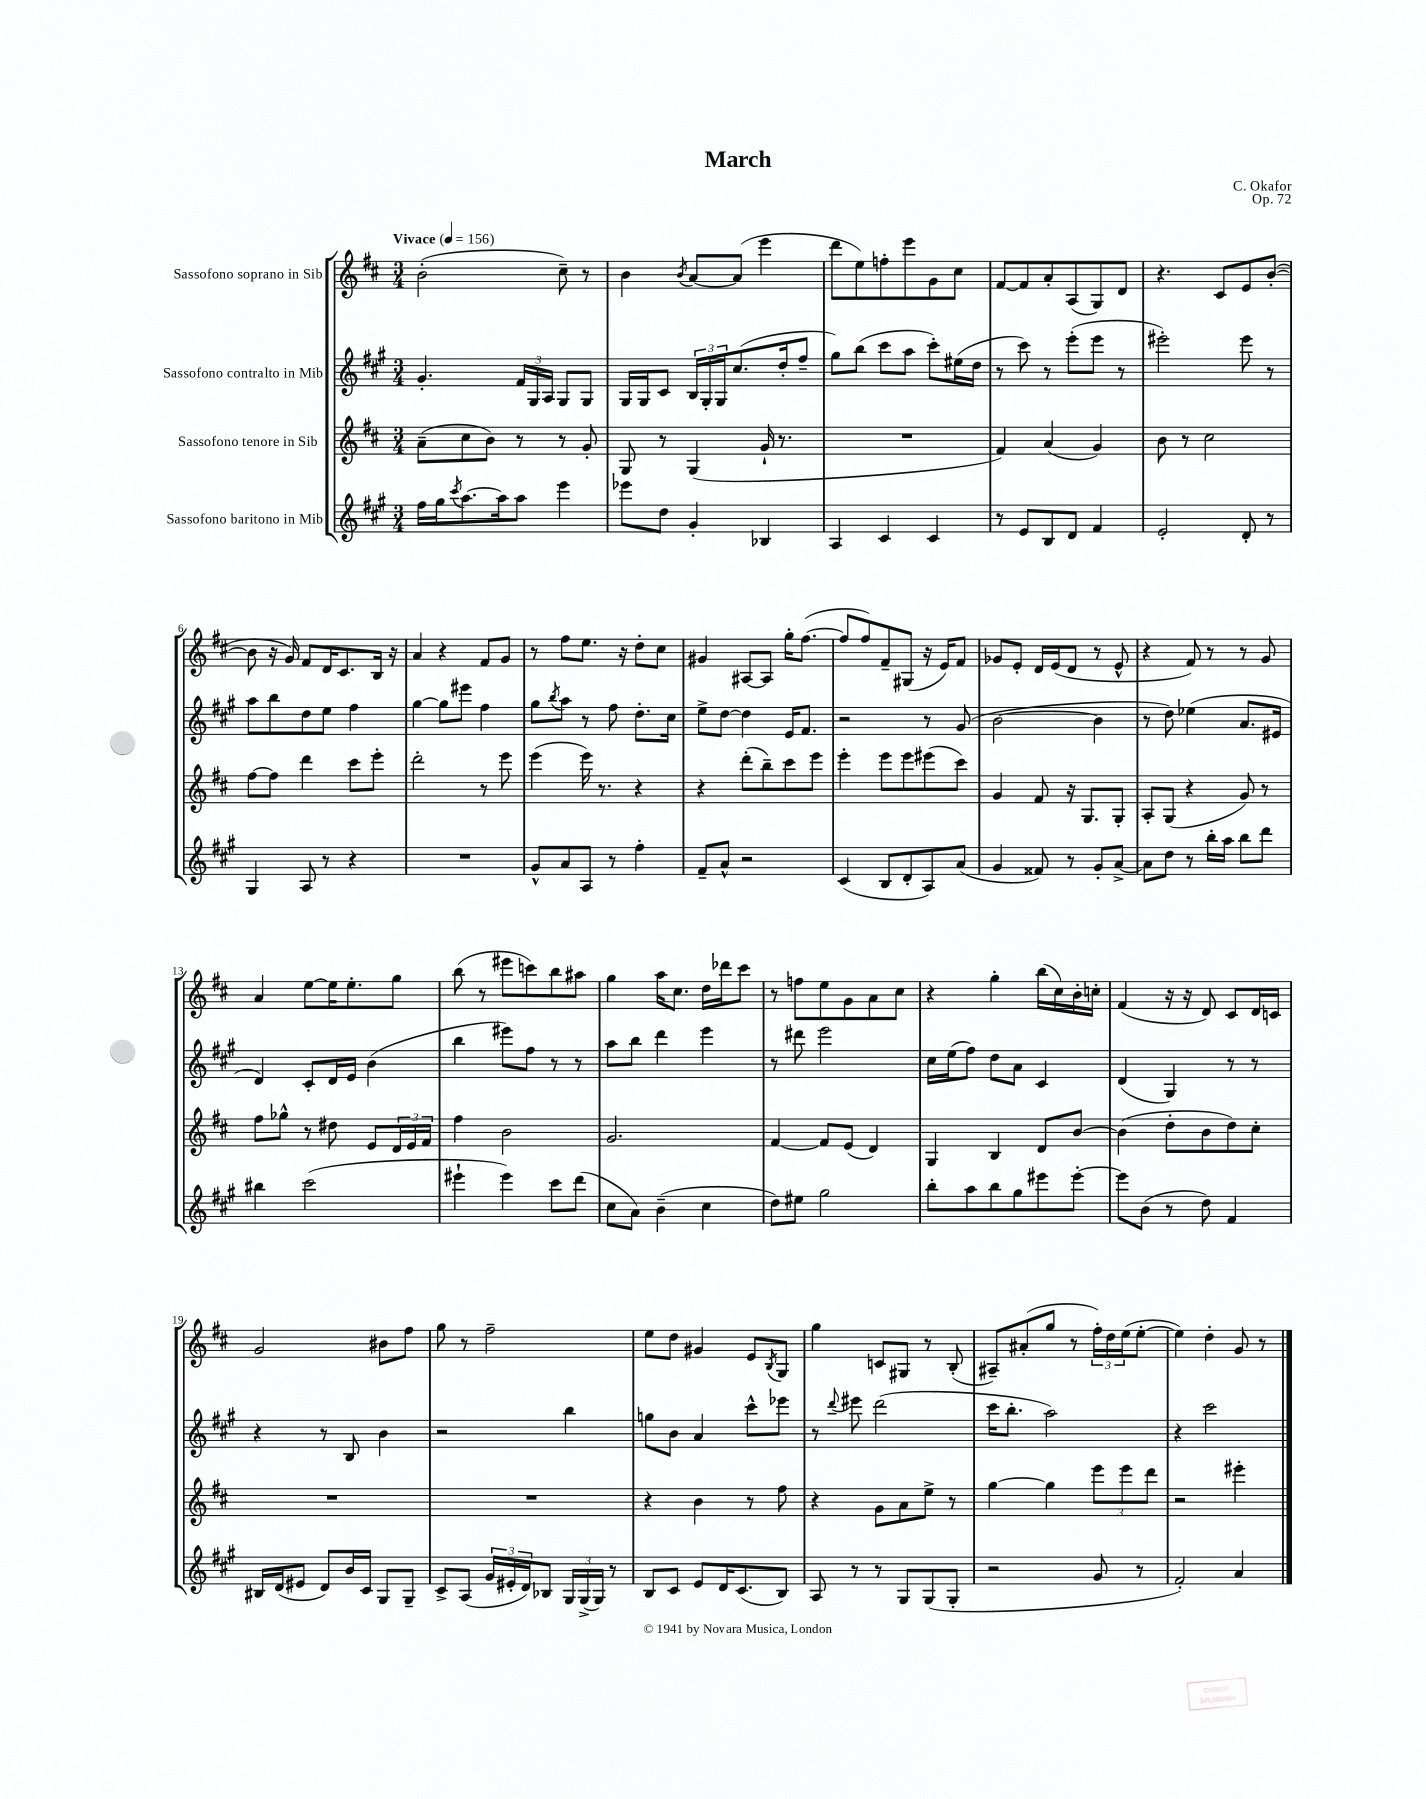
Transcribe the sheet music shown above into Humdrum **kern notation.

**kern	**kern	**kern	**kern
*part4	*part3	*part2	*part1
*staff4	*staff3	*staff2	*staff1
*I"Sassofono baritono in Mib	*I"Sassofono tenore in Sib	*I"Sassofono contralto in Mib	*I"Sassofono soprano in Sib
*clefG2	*clefG2	*clefG2	*clefG2
*k[f#c#g#]	*k[f#c#]	*k[f#c#g#]	*k[f#c#]
*M3/4	*M3/4	*M3/4	*M3/4
*MM156	*MM156	*MM156	*MM156
=1	=1	=1	=1
!	!	!	!LO:TX:a:B:t=Vivace
16ff#\LL	(8a~\L	4.g#'/	(2b'\
16gg#\J	.	.	.
8qccc#/	.	.	.
[8.aa\	8cc#\	.	.
.	8b\J)	.	.
16aa\k]	.	.	.
8aa\J	8r	24f#/LL	.
.	.	24G#/	.
.	.	24A/JJ	.
4eee\	8r	8G#/L	8cc#~\)
.	8g'/	8G#/J	8r
=2	=2	=2	=2
8eee-X\L	8G/	16G#/LL	4b\
.	.	16G#/J	.
8dd\J	8r	8c#/J	.
.	.	.	8qb/
4g#'/	(4G/	24B/LL	[8a/L
.	.	24G#'/	.
.	.	24G#/J	.
.	.	(8.cc#/	(8a/J]
4B-X/	16g`/	.	4eee\
.	8.r	16dd'/k	.
.	.	8ff#~/J	.
=3	=3	=3	=3
4A/	2.r	8gg#\L)	8ddd\L
.	.	(8bb\J	8ee\)
4c#/	.	8ccc#\L	8ffn'\
.	.	8aa\J	8eee\
4c#/	.	8ccc#'\L)	8g\
.	.	(16ee#X\L	8cc#\J
.	.	16dd\JJ	.
=4	=4	=4	=4
8r	4f#/)	8r	[8f#/L
8e/L	.	8ccc#\)	8f#/]
8B/	(4a/	8r	8a'/
8d/J	.	(8eee'\L	(8A/
4f#/	4g/)	8eee\J	8G/)
.	.	8r	8d/J
=5	=5	=5	=5
2e'/	8b\	2eee#X'\)	4.r
.	8r	.	.
.	2cc#\	.	.
.	.	.	8c#/L
8d'/	.	8eee#\	8e/
8r	.	8r	([8b'/J
!!LO:LB:g=z
=6	=6	=6	=6
4G#/	[8ff#\L	8aa\L	8b\]
.	8ff#\J]	8bb\	16r
.	.	.	16g/)
8A/	4ddd\	8dd\	8f#/L
8r	.	8ee\J	16d/K
.	.	.	8.c#/
4r	8ccc#\L	4ff#\	.
.	8eee'\J	.	16B/Jk
.	.	.	16r
=7	=7	=7	=7
2.r	2ddd'\	[4gg#\	4a/
.	.	8gg#\L]	4r
.	.	8eee#X\J	.
.	8r	4ff#\	8f#/L
.	8eee\	.	8g/J
=8	=8	=8	=8
8g#^^/L	(4eee\	8gg#\L	8r
.	.	8qbb/	.
8a/	.	8aa\J	8ff#\L
8A/J	16eee\)	8r	8.ee\J
.	8.r	.	.
8r	.	8ff#\	.
.	.	.	16r
4ff#'\	4r	8.dd'\L	8dd'\L
.	.	.	8cc#\J
.	.	16cc#\Jk	.
=9	=9	=9	=9
8f#~/L	4r	8ee^\L	4g#X/
8a^^/J	.	[8dd\J	.
2r	(8ddd'\L	4dd\]	[8A#X/L
.	8bb~\)	.	8A#/J]
.	8ccc#\	16e/KL	16gg'\KL
.	.	8.f#/J	([8.ff#\J
.	8eee\J	.	.
=10	=10	=10	=10
(4c#/	4eee'\	2r	8ff#/L]
.	.	.	8ff#/)
8B/L	8eee\L	.	8f#~/
8d'/	8eee\	.	(8G#X/J
8A/)	(8eee#X\	8r	16r
.	.	.	16e/KL)
(8a/J	8ccc#\J)	(8g#/	8f#/J
=11	=11	=11	=11
4g#/	4g/	[2b\	8g-X/L
.	.	.	8e'/J
8f##X/)	8f#/	.	16d/LL
.	.	.	(16e/J
8r	16r	.	8d/J
.	8.G/L	.	.
8g#'/L	.	4b\]	8r
[8a^/J	8G'/J	.	8e^^/
=12	=12	=12	=12
8a\L]	8A'/L	8r	4r
8dd\J	(8G/J	8dd\)	.
8r	4r	(4ee-X\	8f#/)
16bb'\LL	.	.	8r
16aa\JJ	.	.	.
8bb\L	8g/)	8.a/L	8r
8ddd\J	8r	.	8g/
.	.	16e#X/Jk	.
!!LO:LB:g=z
=13	=13	=13	=13
4bb#X\	8ff#\L	4d/)	4a/
.	8gg-X^^\J	.	.
(2ccc#\	8r	8c#'/L	[8ee\L
.	8dd#X\	16d/L	16ee\K]
.	.	16e/JJ	8.ee'\
.	8e/L	(4b\	.
.	24d/L	.	8gg\J
.	24e/	.	.
.	24f#/JJ	.	.
=14	=14	=14	=14
4eee#X`\	4ff#\	4bb\	(8bb\
.	.	.	8r
4eee#\)	2b\	8eee#X\L)	8eee#X\L
.	.	8ff#\J	8cccn\)
8ccc#\L	.	8r	8bb\
(8ddd\J	.	8r	8aa#X\J
=15	=15	=15	=15
8cc#\L	2.g/	8aa\L	4gg\
8a\J)	.	8bb\J	.
(4b~\	.	4ddd\	16aa\KL
.	.	.	8.cc#\J
4cc#\	.	4eee\	16dd\LL
.	.	.	16ddd-X\J
.	.	.	8ccc#\J
=16	=16	=16	=16
8dd\L)	[4f#/	8r	8r
8ee#X\J	.	8ddd#X\	8ffn\L
2gg#\	8f#/L]	2eee\	8ee\
.	(8e/J	.	8g\
.	4d/)	.	8a\
.	.	.	8cc#\J
=17	=17	=17	=17
8bb'\L	4G/	16cc#\LL	4r
.	.	(16ee\J	.
8aa\	.	8ff#\J)	.
8bb\	4B/	8dd\L	4gg'\
8gg#\	.	8a\J	.
8eee#X\	8d/L	4c#/	(16bb\LL
.	.	.	16cc#\)
[8eee#'\J	[8b/J	.	16b'\
.	.	.	16ccn'\JJ
=18	=18	=18	=18
8eee#\L]	(4b\]	(4d/	(4f#/
(8b\J	.	.	.
8r	8dd'\L	4G#/)	16r
.	.	.	16r
8dd\)	8b\	.	8d/)
4f#/	8dd\)	8r	8c#/L
.	8cc#'\J	8r	16d/L
.	.	.	16cn/JJ
!!LO:LB:g=z
=19	=19	=19	=19
16B#X/LL	2.r	4r	2g/
(16d/J	.	.	.
8e#X/J	.	.	.
8d/L)	.	8r	.
16b/L	.	8B/	.
16c#/JJ	.	.	.
8G#/L	.	4b\	8b#X\L
8G#~/J	.	.	8ff#\J
=20	=20	=20	=20
8c#^/L	2.r	2r	8gg\
(8A/J	.	.	8r
24g#/LL	.	.	2ff#~\
24e#X'/	.	.	.
24d/J)	.	.	.
8B-X/J	.	.	.
24G#/LL	.	4bb\	.
(24G#^/	.	.	.
24G#/JJ)	.	.	.
8r	.	.	.
=21	=21	=21	=21
8B/L	4r	8ggn\L	8ee\L
8c#/J	.	8b\J	8dd\J
8e/L	4b\	4a/	4g#X/
16d/K	.	.	.
(8.c#/	.	.	.
.	8r	8ccc#^^\L	8e/L
.	.	.	8qB/
8B/J)	8ff#\	8eee-X\J	8G/J
=22	=22	=22	=22
8A/	4r	8r	4gg\
.	.	8qqddd/	.
8r	.	8eee#X\	.
8r	8g\L	(2ddd\	8cn/L
8G#/L	8a\	.	8G#X/J
(8G#/	8ee^\J	.	8r
8G#'/J	8r	.	(8B'/
=23	=23	=23	=23
2r	[4gg\	16ccc#\KL	8A#X~/L)
.	.	8.bb'\J	.
.	.	.	(8a#X'/
.	4gg\]	2aa\)	8gg/J
.	.	.	8r
8g#/	12eee\L	.	24ff#'\LL)
.	.	.	24dd\
.	12eee\	.	(24ee\J
8r	.	.	[8ee'\J
.	12ddd\J	.	.
=24	=24	=24	=24
2f#'/)	2r	4r	4ee\])
.	.	2ccc#\	4dd'\
4a/	4eee#X'\	.	8g/
.	.	.	8r
==	==	==	==
*-	*-	*-	*-
